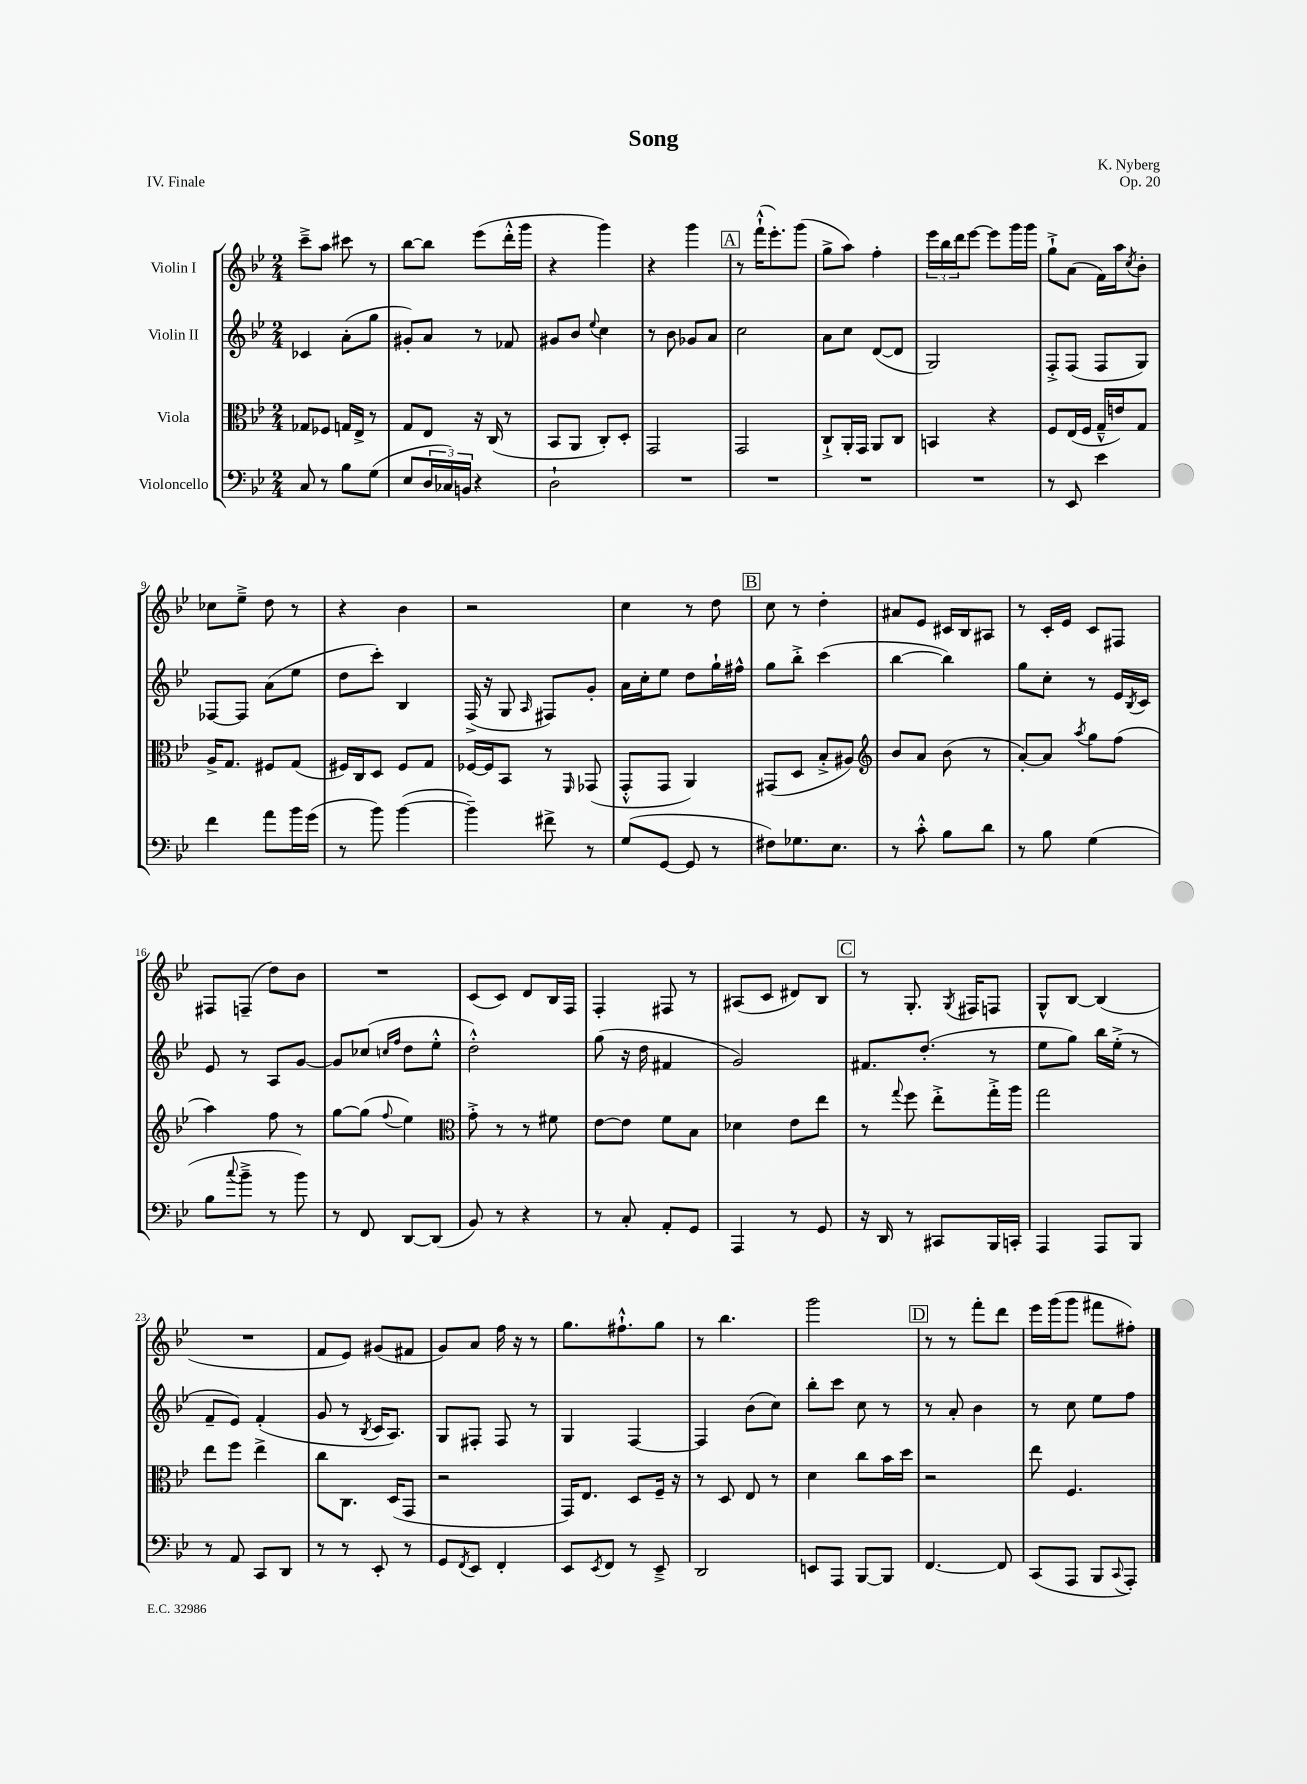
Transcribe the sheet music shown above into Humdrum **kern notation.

**kern	**kern	**kern	**kern
*staff4	*staff3	*staff2	*staff1
*clefF4	*clefC3	*clefG2	*clefG2
*k[b-e-]	*k[b-e-]	*k[b-e-]	*k[b-e-]
*M2/4	*M2/4	*M2/4	*M2/4
8C/	8G-/L	4c-/	8ccc~^\L
8r	8F-/J	.	8aa\J
8B-\L	16G/LL	(8a'\L	8ccc#\
.	16E-^/JJ	.	.
(8G\J	8r	8gg\J	8r
=	=	=	=
8E-/L	8G/L	8g#'/L)	[8bb-\L
24D/L	8E-/J	8a/J	8bb-\]J
24C-/)	.	.	.
24BB/JJ	.	.	.
4r	16r	8r	(8eee-\L
.	(16C/	.	.
.	8r	8f-/	16ddd'^^\L
.	.	.	16ggg\JJ
=	=	=	=
2D`\	8BB-/L	8g#/L	4r
.	8AA/J	8b-/J	.
.	.	8qqee-/	.
.	8C'/L)	4cc\	4ggg\)
.	8D'/J	.	.
=	=	=	=
2r	2GG/	8r	4r
.	.	8b-\	.
.	.	8g-/L	4ggg\
.	.	8a/J	.
=	=	=	=
2r	2GG/	2cc\	8r
.	.	.	(16fff`^^\LK
.	.	.	8.eee-'\)
.	.	.	(8ggg\J
=	=	=	=
2r	8C`^/L	8a\L	8gg^\L
.	16AA'/L	8cc\J	8aa\J)
.	16GG/JJ	.	.
.	8AA/L	([8d/L	4ff'\
.	8C/J	8d/]J	.
=	=	=	=
2r	4BB/	2G/)	24eee-\LL
.	.	.	24bb-\
.	.	.	24ddd\J
.	.	.	[8eee-\J
.	4r	.	8eee-\]L
.	.	.	16ggg\L
.	.	.	16ggg\JJ
=	=	=	=
8r	8F/L	8F'^/L	8gg`^\L
8EE-/	(16E-/L	(8F/J	(8a\J
.	16F/JJ	.	.
4e-\	16G~^^/LL	8F/L	16f\LL)
.	16e/J)	.	16aa\J
.	.	.	8qcc/
.	8G/J	8G/J)	8b-'\J
=	=	=	=
4f\	16A^/LK	[8F-/L	8cc-\L
.	8.G/J	.	.
.	.	8F-/]J	8ee-~^\J
8a\L	8F#/L	(8a\L	8dd\
16b-\L	(8G/J	8ee-\J	8r
(16g\JJ	.	.	.
=	=	=	=
8r	16F#/LL)	8dd\L	4r
.	16C/J	.	.
8b-\)	8D/J	8ccc'\J)	.
([4b-\	8F#/L	4B-/	4b-\
.	8G/J	.	.
=	=	=	=
4b-~\])	[16F-/LL	(16F^/	2r
.	16F-/]J	16r	.
.	8BB-/J	8G/	.
.	.	16qqA/	.
8f#^\	8r	8F#/L)	.
.	16qqFF/	.	.
8r	(8GG-/	8g'/J	.
=	=	=	=
(8G/L	8GG'^^/L	16a\LL	4cc\
.	.	16cc'\J	.
[8GG/J	8GG/J	8ee-\J	.
8GG/]	4AA/)	8dd\L	8r
8r	.	16gg`\L	8dd\
.	.	16ff#^^\JJ	.
=	=	=	=
8F#\L)	(8GG#/L	8gg\L	8cc\
8.G-\	8D/J	8bb-'^\J	8r
.	8B-'^/L	(4ccc\	4dd'\
8.E-\J	.	.	.
.	8A#/J)	.	.
=	=	=	=
*	*clefG2	*	*
8r	8b-/L	[4bb-\	8a#/L
8c'^^\	8a/J	.	8e-/J
8B-\L	(8b-\	4bb-\])	16c#/LL
.	.	.	16B-/J
8d\J	8r	.	8A#/J
=	=	=	=
8r	[8a'/L)	8gg\L	8r
8B-\	8a/]J	8cc'\J	16c'/LL
.	.	.	16e-/JJ
.	8qaa/	.	.
(4G\	8gg\L	8r	8c/L
.	(8ff\J	16e-/LL	8F#/J
.	.	8qB-/	.
.	.	16c/JJ	.
=	=	=	=
8B-\L	4aa\)	8e-/	8F#/L
8qqcc/	.	.	.
8b-~^\J	.	8r	(8F~/J
8r	8ff\	8A/L	8dd\L)
8b-\)	8r	[8g/J	8b-\J
=	=	=	=
8r	[8gg\L	8g/]L	2r
8FF/	(8gg\]J	(8cc-/J	.
.	.	16qqcc/LL	.
.	8qqff/	16qqff/JJ	.
[8DD/L	4ee-\)	8dd\L	.
(8DD/]J	.	8ee-'^^\J	.
=	=	=	=
*	*clefC3	*	*
8BB-/)	8g'^\	2dd'^^\)	(8c/L
8r	8r	.	8c/J)
4r	8r	.	8d/L
.	8f#\	.	16B-/L
.	.	.	16F/JJ
=	=	=	=
8r	[8e-\L	(8gg\	4F'/
8C'/	8e-\]J	16r	.
.	.	16dd\	.
8AA'/L	8f\L	4f#/	8F#/
8GG/J	8B-\J	.	8r
=	=	=	=
4AAA/	4d-\	2g/)	(8A#/L
.	.	.	8c/J
8r	8e-\L	.	8d#/L)
8GG/	8ee-\J	.	8B-/J
=	=	=	=
16r	8r	8.f#/L	8r
16DD/	.	.	.
.	8qqgg/	.	.
8r	8ff\	.	8.G'/
.	.	(8.dd'/J	.
8CC#/L	8ee-'^\L	.	.
.	.	.	8qG/
.	.	.	16F#/LK
16BBB-/L	16gg'^\L	8r	8F/J
16CC'/JJ	16aa\JJ	.	.
=	=	=	=
4AAA/	2gg\	8ee-\L	8G^^/L
.	.	8gg\J)	[8B-/J
8AAA/L	.	16bb-\LL	(4B-/]
.	.	(16ee-'^\JJ	.
8BBB-/J	.	8r	.
=	=	=	=
8r	8ee-\L	8f~/L	2r
8AA/	8ff\J	8e-/J)	.
8CC/L	4ee-^\	(4f'/	.
8DD/J	.	.	.
=	=	=	=
8r	8cc\L	8g/	8f/L
8r	8.C\J	8r	8e-/J)
.	.	8qB-/	.
8EE-'/	.	16c/LK	(8g#/L
.	(16D/LK	8.A/J)	.
8r	8GG/J	.	8f#/J
=	=	=	=
8GG/L	2r	8G/L	8g/L)
8qFF/	.	.	.
8EE-/J	.	8F#'/J	8a/J
4FF'/	.	8F#/	16ff\
.	.	.	16r
.	.	8r	8r
=	=	=	=
8EE-/L	16GG/LK)	4G/	8.gg\L
.	8.E-/J	.	.
8qEE-/	.	.	.
8FF/J	.	.	.
.	.	.	8.ff#`^^\
8r	8D/L	[4F/	.
8EE-~^/	16F~/Jk	.	8gg\J
.	16r	.	.
=	=	=	=
2DD/	8r	4F/]	8r
.	8D/	.	4.bb-\
.	8E-/	(8b-\L	.
.	8r	8cc\J)	.
=	=	=	=
8EE/L	4d\	8bb-'\L	2ggg\
8AAA/J	.	8ccc\J	.
[8BBB-/L	8cc\L	8cc\	.
8BBB-/]J	16b-\L	8r	.
.	16dd\JJ	.	.
=	=	=	=
[4.FF/	2r	8r	8r
.	.	8a'/	8r
.	.	4b-\	8fff'\L
8FF/]	.	.	8ddd\J
=	=	=	=
(8CC/L	8ee-\	8r	16eee-\LL
.	.	.	(16ggg\J
8AAA/J	4.F/	8cc\	8ggg\J
8BBB-/L	.	8ee-\L	8fff#\L
8qqCC/	.	.	.
8AAA'/J)	.	8ff\J	8ff#'\J)
==	==	==	==
*-	*-	*-	*-
